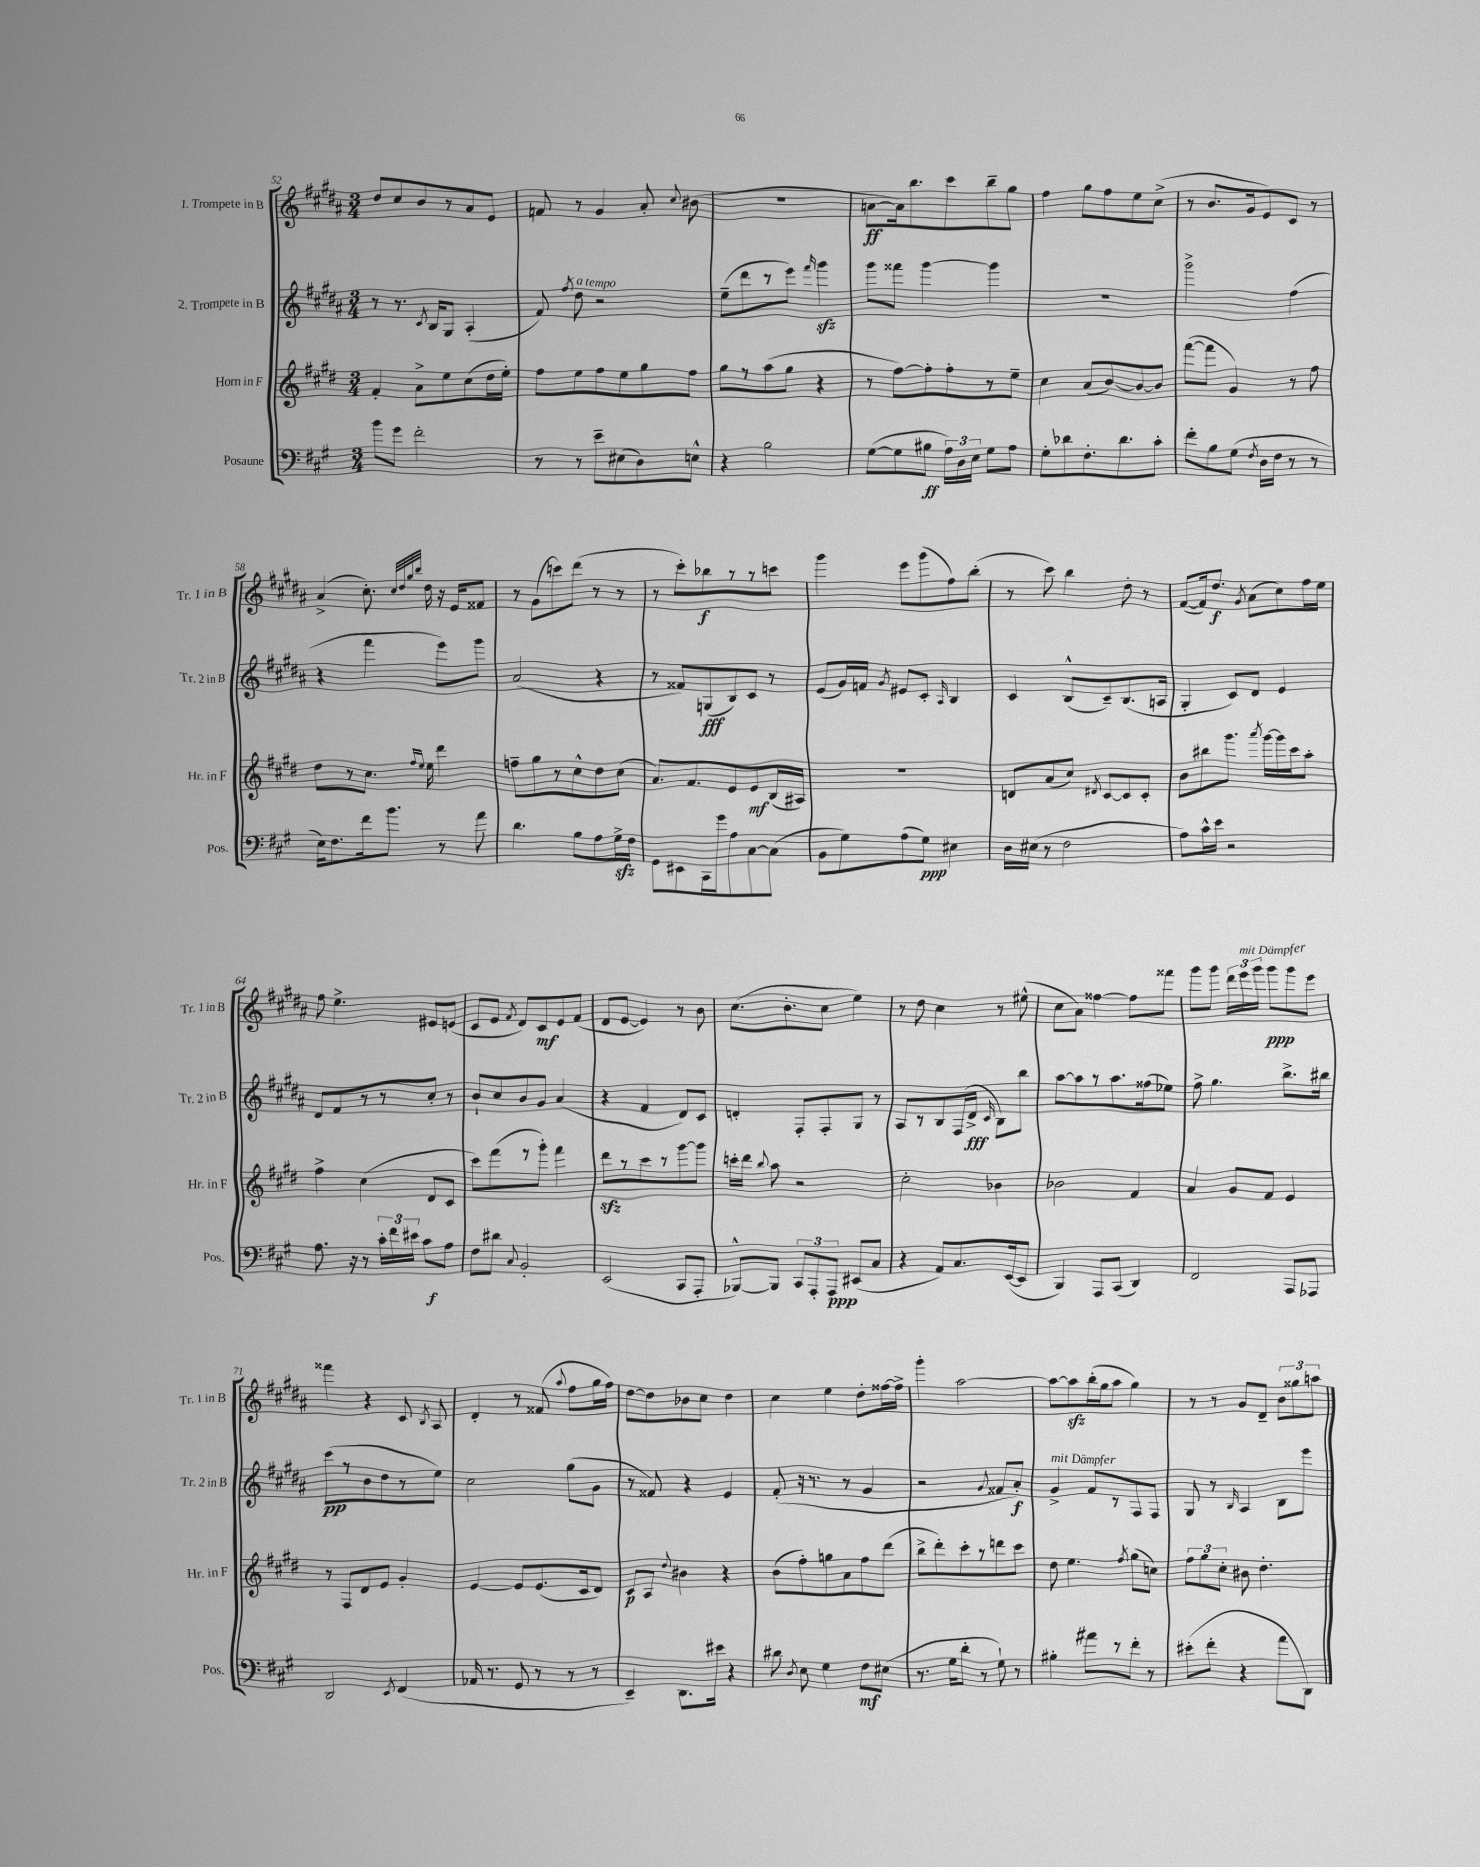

**kern	**kern	**kern	**kern
*staff4	*staff3	*staff2	*staff1
*clefF4	*clefG2	*clefG2	*clefG2
*k[f#c#g#]	*k[f#c#g#d#]	*k[f#c#g#d#a#]	*k[f#c#g#d#a#]
*M3/4	*M3/4	*M3/4	*M3/4
8b	4f#'	8r	8dd#
8g#	.	8.r	8cc#
2f#'	8a^	.	8b
.	.	8qc#	.
.	.	16B	.
.	8ee	8G#	8r
.	(8cc#	(4A#'	8a#
.	16dd#	.	8e
.	16ee')	.	.
=	=	=	=
8r	8ff#	8f#)	8f
.	.	8qff#	.
8r	8ee	8dd#	8r
8e~	8ff#	2r	4g#
(8E#	8ee	.	.
8D)	8gg#	.	8a#'
.	.	.	8qqcc#
8E^^	8ff#	.	(8b#
=	=	=	=
4r	8gg#	(8ee~	2.r
.	8r	8ddd#	.
2B	(8aa	8r	.
.	8gg#	8eee)	.
.	.	16qqfff#	.
.	4r	4ggg#	.
=	=	=	=
([8G#	8r	8ggg#	[8a
8G#]	[8ff#)	8fff##	16a])
.	.	.	8.bb
8B#	8ff#']	[4ggg#	.
24A)	8ff#'	.	8ccc#
24D	.	.	.
24E	.	.	.
8G#	8r	4ggg#]	8bb~
8A	8ee~	.	8gg#
=	=	=	=
8G#'	4cc#	2.r	4ff#
8d-	.	.	.
8.F#'	(8a	.	8gg#
.	[8b)	.	8ff#
8.d-	.	.	.
.	8b_	.	8ee
8c#'	8b]	.	(8cc#^
=	=	=	=
8f#'	([8fff#	2ggg#^	8r
8B	8fff#]	.	8.b
(8G#	4g#)	.	.
.	.	.	16g#
8qF#	.	.	.
16D	.	.	8e)
16F#	.	.	.
8r	8r	(4ff#	8c#
8r	8ff#	.	8r
=	=	=	=
16E)	8dd#	4r	(4a#^
8.F#	.	.	.
.	8r	.	.
16f#	8.cc#	4fff#	8.cc#')
8.b	.	.	.
.	.	.	32qqcc#
.	.	.	32qqdd#
.	16qqff#	.	32qqgg#
.	16qqee	.	32qqbb
.	16ee	.	16dd#
8r	4ddd#	8eee)	16r
.	.	.	16e
8a	.	8ggg#	8f##
=	=	=	=
4.d	8ff~	(2a#	8r
.	8gg#	.	(8g#
.	8r	.	8ccc)
8B	8cc#^^	.	(8ddd#
8A	8dd#	4r	8r
16G#^	(8cc#	.	8r
16F#	.	.	.
=	=	=	=
8GG#	8.a)	8r	8r
8EE#	.	8f##)	8ccc#')
.	8.f#	.	.
16CC#	.	(8G	8bb-
16g#	.	.	.
8A	8e	8B)	8r
[8C#	8e	8c#	8r
(8C#]	(16B	8r	8ccc
.	16A#)	.	.
=	=	=	=
8BB	2.r	(8e	4ggg#
8G#)	.	16g#)	.
.	.	16f	.
.	.	8qg#	.
(8A	.	8e#	8eee
8G#)	.	8c#'	(8ggg#
.	.	16qqA#	.
4E#	.	4B	8ff#)
.	.	.	(8bb'
=	=	=	=
16D	8d	4c#	8r
(16E#	.	.	.
8r	(8a	.	8ccc#)
2F#	8cc#)	(8B^^	4bb
.	8qd#	.	.
.	[8c#	8c#~)	.
.	8c#]	(8.B	8dd#'
.	8c#'	.	8r
.	.	16A	.
=	=	=	=
8A)	8b	4G#'	([8f#
16c#^^	8bb#	.	16f#])
16e	.	.	8.dd#
2r	8.ggg#	8c#)	.
.	.	.	8qg#
.	.	8d#	(8a#
.	8qaaa	.	.
.	[16ggg#	.	.
.	16ggg#]	4e	8cc#)
.	16ccc#	.	.
.	8aa'	.	16ff#
.	.	.	16ee
=	=	=	=
8.A	4ff#^	8d#	8ff#
.	.	8f#	4.ee^
16r	.	.	.
8r	(4cc#	8r	.
24c#'	.	8r	.
24f#	.	.	.
24e#	.	.	.
8c#	8d#	8cc#'	8e#
8A	8c#	8r	(8e
=	=	=	=
8F#	8ccc#)	8b`	8c#
8d#	(8fff#	8cc#	8e
8qqC#	.	.	8qf#
2BB'	8r	8b	8d#)
.	8ggg#')	8g#	8c#
.	4fff#	(4a#	8e
.	.	.	(8f#
=	=	=	=
(2EE	8ddd#	4r	8d#
.	8r	.	[8e
.	8ccc#	4f#	4e])
.	8r	.	.
8CC#	[8ggg#	8d#)	8r
8AAA'	8ggg#]	8c#	8b
=	=	=	=
[8BBB-^^)	16ccc'	4d'	(8.cc#
.	16ddd#	.	.
.	8qqbb	.	.
8BBB-]	8aa	.	.
.	.	.	8.b'
12CC#	2r	8F#'	.
12AAA'	.	.	.
.	.	8F#'	8cc#
12AAA	.	.	.
(8EE#	.	8G#	4ee)
8C#	.	8r	.
=	=	=	=
4r	2cc#'	8A#	8r
.	.	8r	8dd#
8AA)	.	8B	4cc#
8.C#	.	(16F#	.
.	.	16d#^	.
.	.	16qqc#	.
.	4b-	8B)	8r
([16EE	.	.	.
8EE]	.	8bb	(8ee#^^
=	=	=	=
4BBB)	2b-	[8aa#	8cc#
.	.	8aa#]	8a#)
8AAA	.	8r	[4ff##
(8CC#	.	8.aa#	.
4DD)	4f#	.	8ff##]
.	.	(16ff##	.
.	.	8ee-)	8fff##
=	=	=	=
2FF#	4a	8ff#^	8ggg#
.	.	4.gg#	8ggg#
.	8g#	.	24ddd#
.	.	.	24eee
.	.	.	24ggg#
.	8f#	.	8ggg#
8AAA	4e	8.bb^	8ggg#
8AAA-	.	.	8eee
.	.	16bb#	.
=	=	=	=
2DD	8r	(8ccc#	4fff##
.	8F#	8r	.
.	8d#	8b	4r
.	8e	8dd#	.
8qEE	.	.	.
(4FF#	4g#'	8r	8c#
.	.	.	8qB
.	.	8ee)	8A#
=	=	=	=
16AA-	[4e	2cc#	4d#'
8.r	.	.	.
8GG#	8e]	.	8r
8r	(8.e	.	(8f##
.	.	.	8qqaa#
8r	.	(8gg#	8ff#
.	16c#	.	.
8r	8d#)	8g#	16gg#
.	.	.	16ff#)
=	=	=	=
4EE~)	8c#	8r	[8dd#
.	8A	8f##)	8dd#]
.	8qqdd#	.	.
8.DD	4b#	4r	8b-
.	.	.	8cc#
16e#	.	.	.
4r	4r	4e	4dd#
=	=	=	=
8d#	(8b	(8f#'	4cc#
8qD	.	.	.
8E	8ff#')	16r	.
.	.	8.r	.
4G#	8gg	.	4ee
.	8a	8r	.
8F#	8ff#	4g#	8dd#'
(8E#	(8ddd#	.	[16ff##
.	.	.	16ff##^]
=	=	=	=
8.r	8bb^	2r	4ggg#'
.	8ddd#')	.	.
16G#	.	.	.
8d'	8ccc#'	.	[2aa#
8r	8r	.	.
.	.	8qqg#	.
8G#`)	8ddd	8f##	.
8r	8ccc#	8a#')	.
=	=	=	=
4B#'	8dd#	4g#^	8aa#_
.	4.ee	.	8aa#]
8a#	.	8f#	(16bb'
.	.	.	16gg#
8r	.	8r	8aa#
.	8qff#	.	.
8f#'	(8gg#	8F#	4gg#)
8r	8cc)	8F#	.
=	=	=	=
(8e#'	12ff#	8G#	8r
.	12gg#	.	.
8f#'	.	8r	8r
.	12cc#'	.	.
.	.	16qqB	.
4r	8b#	4A#	8g#
.	4.dd#'	.	8d#~
8a	.	8B	12b
.	.	.	12gg##
8DD)	.	8eee	.
.	.	.	12aa
==	==	==	==
*-	*-	*-	*-
